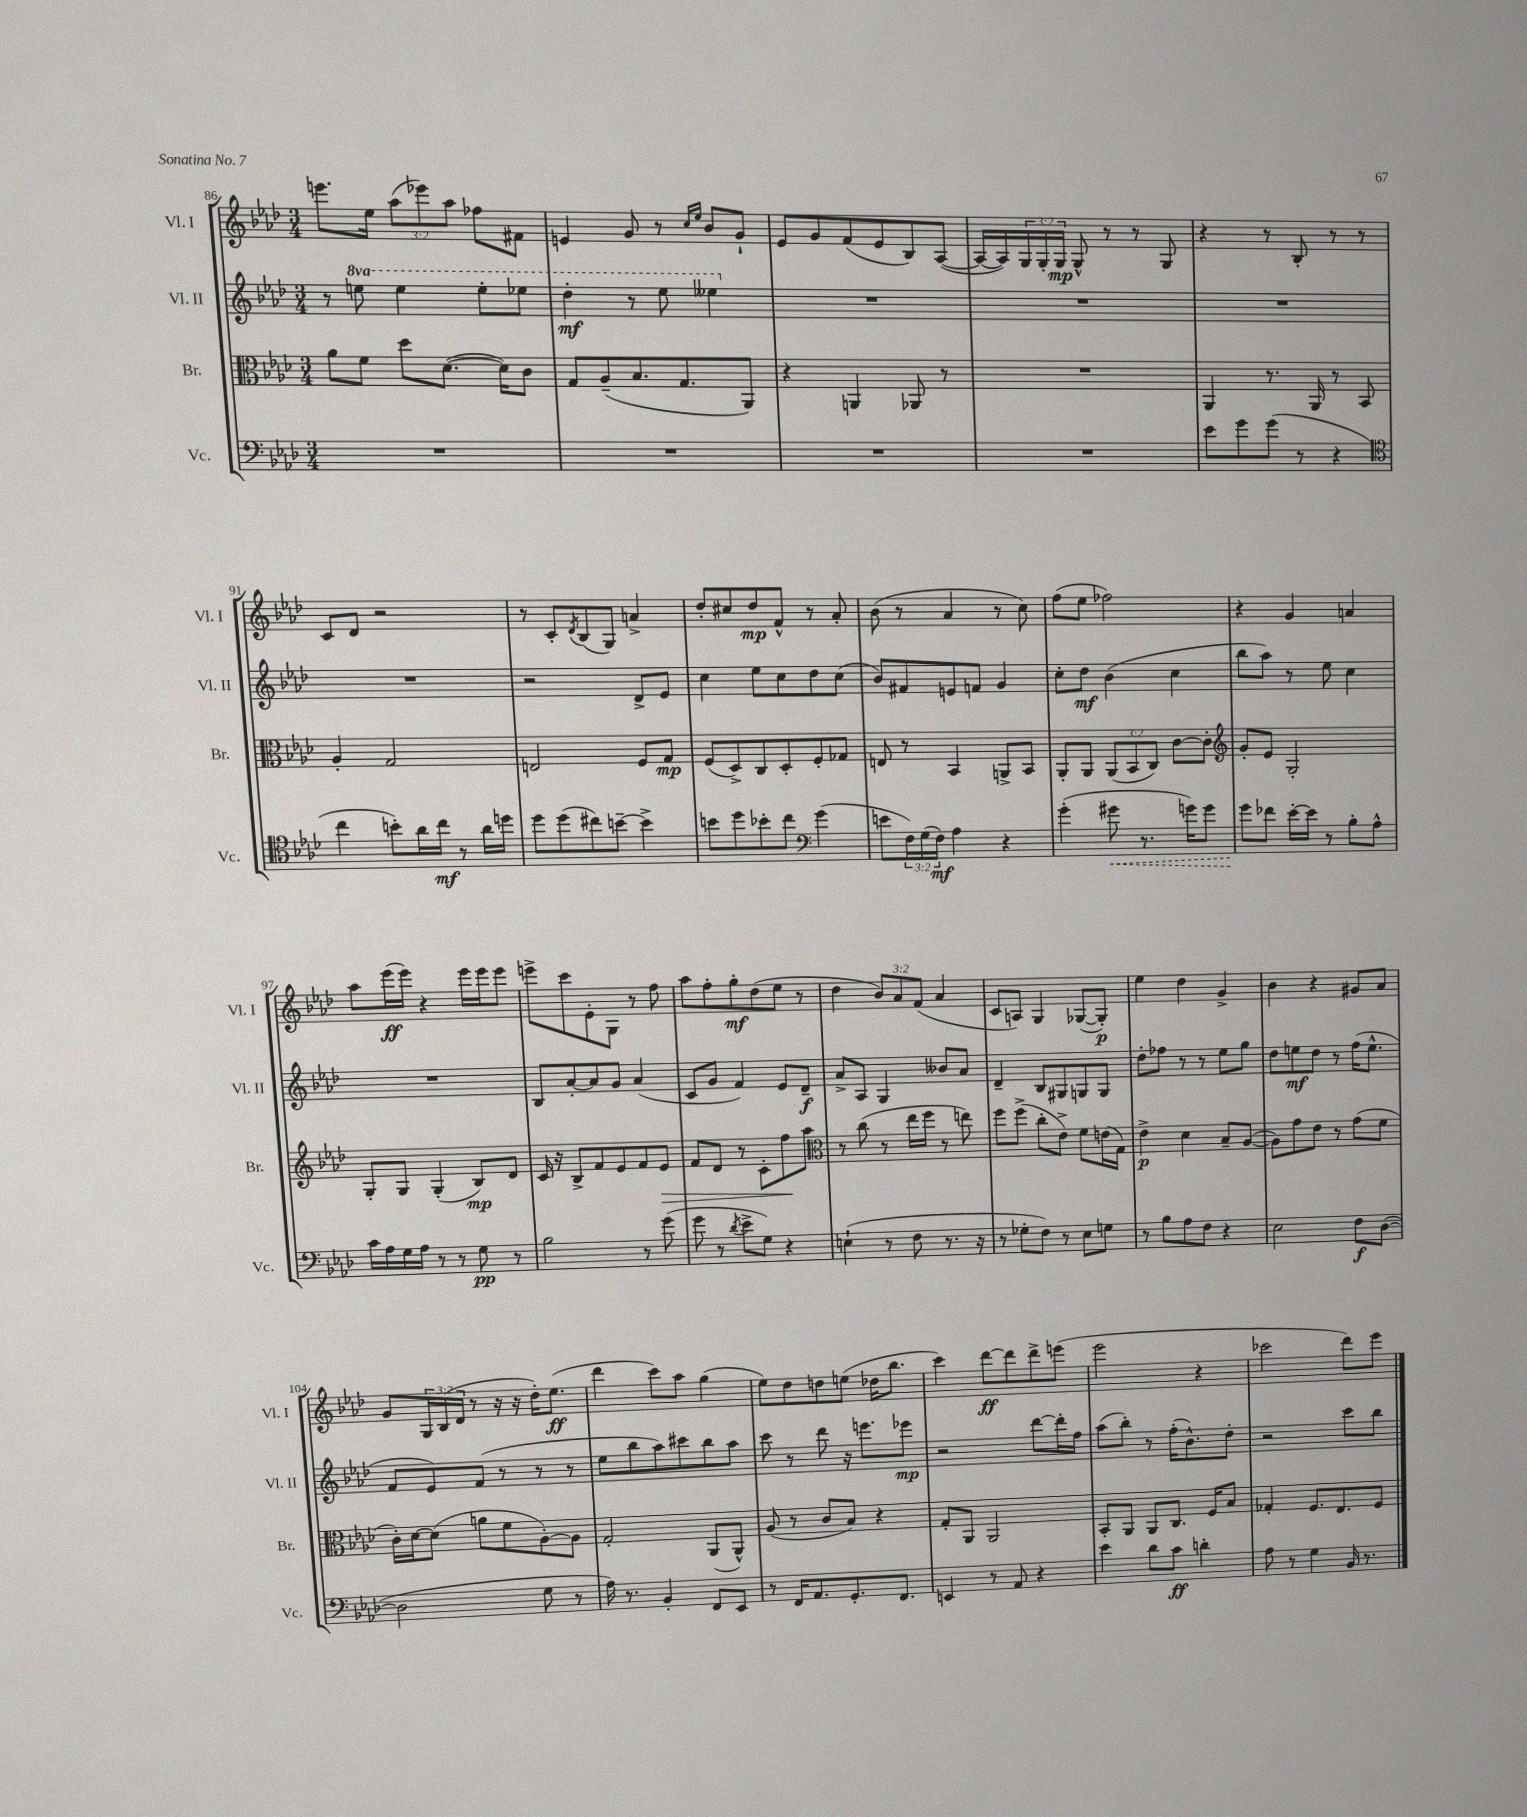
<<
\new StaffGroup <<
\new Staff = "s0" \with { instrumentName = "Vl. I" shortInstrumentName = "Vl. I" } {
    \clef treble \key aes \major \numericTimeSignature \time 3/4 \override Staff.TupletNumber.text = #tuplet-number::calc-fraction-text
    e'''8. ees''16 \tuplet 3/2 { aes''8( ees'''8) aes''8 } fes''8 fis'8 |
    e'4 g'8 r8 \grace { c''16 ees''16 } bes'8 g'8-! |
    ees'8 g'8 f'8( ees'8 bes8) aes8~( |
    aes16~ aes16) \tuplet 3/2 { g16 g16-. g16\mp } g8-^ r8 r8 g8 |
    r4 r8 bes8-. r8 r8 |
    c'8 des'8 r2 |
    r8 c'8-. \acciaccatura { des'8 } bes8( g8) a'4-> |
    des''8-. cis''8 des''8\mp f'8-^ r8 aes'8-. |
    bes'8( r8 aes'4 r8 c''8) |
    f''8( ees''8 fes''2) |
    r4 g'4 a'4 |
    aes''8 ees'''16\ff( ees'''16) r4 ees'''16 ees'''16 ees'''8 |
    e'''8-> c'''8 ees'8-. g8 r8 f''8 |
    aes''8 f''8-. g''8-.\mf des''8( ees''8 r8 |
    des''4 \tuplet 3/2 { bes'8) aes'8 f'8( } aes'4 |
    c'8 a8) g4 ges8~( ges8-.\p) |
    ees''4 des''4 g'4-> |
    bes'4 r4 gis'8 aes'8 |
    g'8 \tuplet 3/2 { g16 bes16( des'16 } r8 r16 r16 des''16-.) ees''8.\ff( |
    des'''4 c'''8) aes''8 g''4( |
    ees''8) des''8 d''8 e''8( des''16 bes''8. |
    c'''4) des'''8~\ff des'''8 des'''8-> e'''8( |
    ees'''2 r4 |
    ces'''2 des'''8) ees'''8 \bar "|." |
}
\new Staff = "s1" \with { instrumentName = "Vl. II" shortInstrumentName = "Vl. II" } {
    \clef treble \key aes \major \numericTimeSignature \time 3/4 \set Staff.ottavationMarkups = #ottavation-simple-ordinals
    r8 \ottava #1 e'''8 e'''4 e'''8-. ees'''8 |
    des'''4-.\mf r8 ees'''8 eeses'''4 \ottava #0 |
    R2. |
    R2. |
    R2. |
    R2. |
    r2 des'8-> ees'8 |
    c''4 ees''8 c''8 des''8 c''8( |
    bes'8) fis'8 e'8 f'8 g'4 |
    c''8-. des''8\mf bes'4( c''4 |
    bes''8 aes''8) r8 ees''8 c''4 |
    R2. |
    bes8 aes'8~-. aes'8 g'8 aes'4( |
    c'8 g'8 f'4) ees'8 des'8--\f |
    aes'8-> aes8 g4 beses'8 aes'8 |
    des'4-- bes8 gis8 g8 g8 |
    des''8-. fes''8 r8 r8 ees''8 g''8 |
    des''8 e''8\mf des''8 r8 f''16( e''8.-^ |
    f'8 ees'8) f'8( r8 r8 r8 |
    ees''8 bes''8 aes''8) cis'''8 bes''8 aes''8 |
    c'''8 r8 des'''8 r16 e'''8. ees'''8\mp |
    r2 des'''8~ des'''16-. f''16 |
    aes''8( bes''8-.) r8 f''16-.( bes'8.-^) des''8-. |
    r2 c'''8 bes''8 \bar "|." |
}
\new Staff = "s2" \with { instrumentName = "Br." shortInstrumentName = "Br." } {
    \clef alto \key aes \major \numericTimeSignature \time 3/4 \override Staff.TupletNumber.text = #tuplet-number::calc-fraction-text
    aes'8 f'8 des''8 des'8.~( des'16) c'8 |
    g8 aes8--( bes8. g8. aes,8) |
    r4 a,4 aes,8 r8 |
    R2. |
    aes,4 r8. aes,16 r8 bes,8 |
    aes4-. g2 |
    e2 f8 g8\mp |
    f8( des8->) c8 des8-. f8-. ges8 |
    e8 r8 bes,4 a,8-> bes,8 |
    aes,8-. aes,8 \tuplet 3/2 { aes,8( bes,8 c8) } c'8~ c'8-. |
    \clef treble g'8-. ees'8 g2-. |
    g8-. g8 g4-.( bes8\mp) des'8 |
    c'16 r16 bes8-> f'8 ees'8 f'8 ees'8\> |
    f'8 des'8 r8 c'8-. f''8\! aes''8 |
    \clef alto r8 c''8( r8 ees''16 f''16 r8 e''8) |
    f''8 f''8->( c''8-. ees'8->) f'8 e'16( g16) |
    ees'4->\p des'4 bes8-- aes8~( |
    aes8) g'8 ees'8 r8 g'8( f'8 |
    c'16-.) des'16~ des'8( a'8 f'8 aes8~-.) aes8 |
    g2-. aes,8( aes,8-^) |
    aes8( r8 c'8 bes8) r4 |
    g8-. aes,8 aes,2 |
    bes,8-. aes,8 aes,8 c8. f16 bes8 |
    ges4-. f8. ees8. f8 \bar "|." |
}
\new Staff = "s3" \with { instrumentName = "Vc." shortInstrumentName = "Vc." } {
    \clef bass \key aes \major \numericTimeSignature \time 3/4 \override Staff.TupletNumber.text = #tuplet-number::calc-fraction-text
    R2. |
    R2. |
    R2. |
    R2. |
    ees'8 g'8 g'8( r8 r4 |
    \clef tenor c''4 b'8-.) aes'16 c''16\mf r8 aes'16 d''16 |
    des''8 des''8( cis''8) b'8~-- b'4-> |
    b'8 des''8 bes'8-. c''8 \clef bass g'4( |
    e'8 \tuplet 3/2 { f16) g16( f16\mf) } aes4 r4 |
    g'4-.( \once \override Hairpin.style = #'dashed-line gis'8\< r8. g'16) g'8 |
    g'8\! fes'8 ees'16~-. ees'16 r8 bes8-. aes8-^ |
    c'16 aes16 g16 aes16 r8 r8 g8\pp r8 |
    bes2 r8 g'8( |
    g'8 r8 \acciaccatura { des'8 } ees'8-> g8) r4 |
    e4-!( r8 f8 r8. r16 |
    r8 ges8-. f8) r8 ees8 g8 |
    r8 bes8 aes8 f8 r4 |
    ees2 f8\f des8~( |
    des2 g8 r8 |
    aes16) r8. bes,4-. f,8 ees,8 |
    r8 f,16 aes,8. g,8.-. f,8. |
    e,4 r8 aes,8 r4 |
    ees'4 des'8 c'8\ff d'4-. |
    aes8 r8 g4 bes,16 r8. \bar "|." |
}
>>
>>
\layout { \context { \Score currentBarNumber = #86 } }
